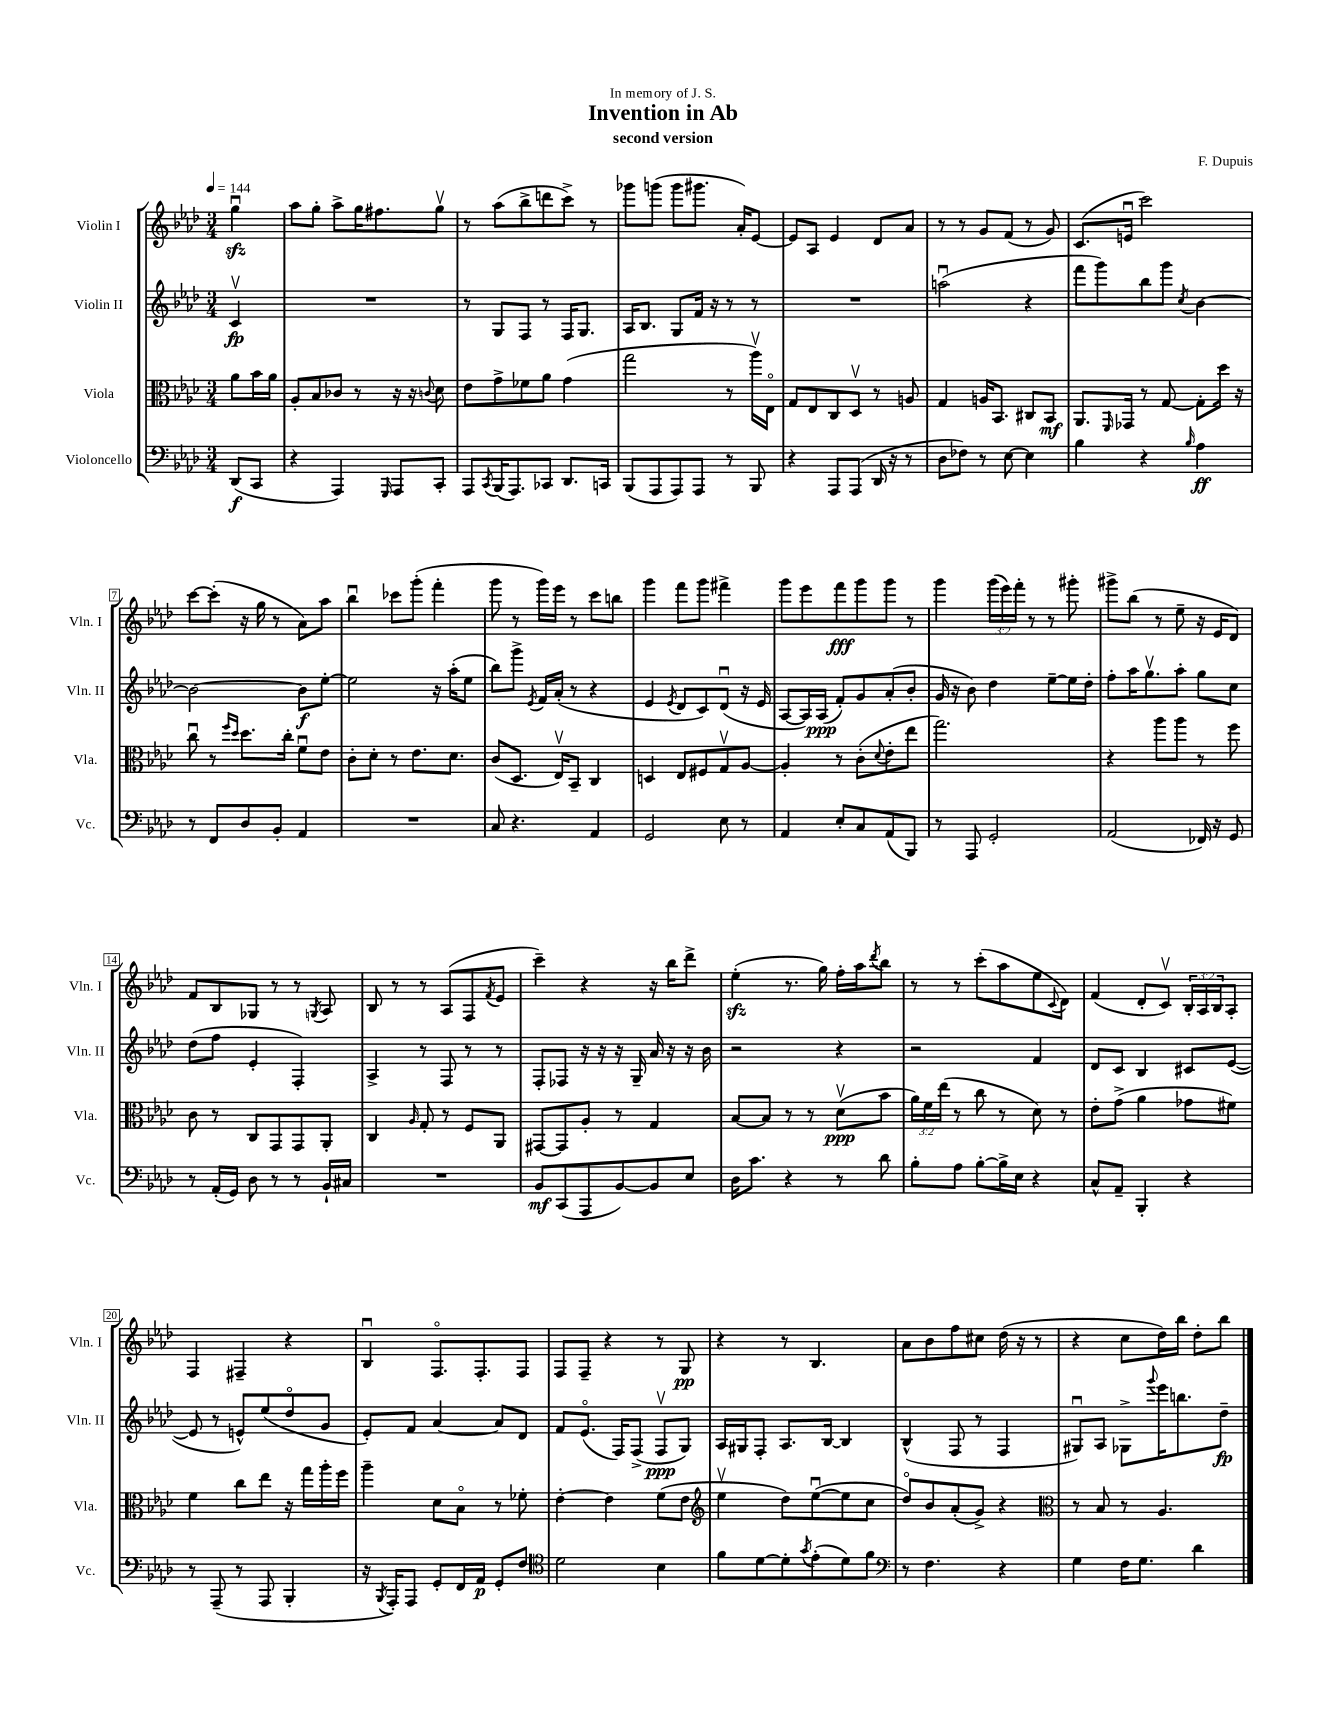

**kern	**dynam	**kern	**dynam	**kern	**dynam	**kern	**dynam
*part4	*part4	*part3	*part3	*part2	*part2	*part1	*part1
*staff4	*staff4	*staff3	*staff3	*staff2	*staff2	*staff1	*staff1
*I"Violoncello	*	*I"Viola	*	*I"Violin II	*	*I"Violin I	*
*I'Vc.	*	*I'Vla.	*	*I'Vln. II	*	*I'Vln. I	*
*clefF4	*	*clefC3	*	*clefG2	*	*clefG2	*
*k[b-e-a-d-]	*	*k[b-e-a-d-]	*	*k[b-e-a-d-]	*	*k[b-e-a-d-]	*
*M3/4	*	*M3/4	*	*M3/4	*	*M3/4	*
*MM144	*	*MM144	*	*MM144	*	*MM144	*
=	=	=	=	=	=	=	=
(8DD-/L	f	8a-\L	.	4cv/	fp	4ggzzu\	.
8CC/J	.	16b-\L	.	.	.	.	.
.	.	16a-\JJ	.	.	.	.	.
=1	=1	=1	=1	=1	=1	=1	=1
4r	.	8A-'/L	.	2.r	.	8aa-\L	.
.	.	8B-/	.	.	.	8gg'\J	.
4AAA-/)	.	8c-X/J	.	.	.	8aa-^\L	.
.	.	8r	.	.	.	16gg\K	.
.	.	.	.	.	.	8.ff#X\	.
16qqGGG/	.	.	.	.	.	.	.
8AAA-/L	.	16r	.	.	.	.	.
.	.	16r	.	.	.	.	.
.	.	8qqcn/	.	.	.	.	.
8CC'/J	.	8d-\	.	.	.	8ggv\J	.
=2	=2	=2	=2	=2	=2	=2	=2
8AAA-/L	.	8e-\L	.	8r	.	8r	.
8qCC/	.	.	.	.	.	.	.
(16BBB-/K	.	8g^\	.	8G/L	.	(8aa-\L	.
8.AAA-/)	.	.	.	.	.	.	.
.	.	8f-X\	.	8F/J	.	8bb-^\	.
8CC-X/J	.	8a-\J	.	8r	.	8dddn\	.
8.DD-/L	.	(4g\	.	16F/KL	.	8ccc^\J)	.
.	.	.	.	8.G/J	.	.	.
.	.	.	.	.	.	8r	.
16CCn/Jk	.	.	.	.	.	.	.
=3	=3	=3	=3	=3	=3	=3	=3
(8BBB-/L	.	2gg\	.	16A-/KL	.	8ggg-X\L	.
.	.	.	.	8.B-/J	.	.	.
8AAA-/	.	.	.	.	.	(8gggn\J	.
8AAA-/)	.	.	.	8G/L	.	8ggg\L	.
8AAA-/J	.	.	.	16f/Jk	.	8.ggg#X\J	.
.	.	.	.	16r	.	.	.
8r	.	8r	.	8r	.	.	.
.	.	.	.	.	.	16a-'/KL)	.
8BBB-/	.	16aa-v\LL)	.	8r	.	[8e-/J	.
.	.	16E-\JJ	.	.	.	.	.
=4	=4	=4	=4	=4	=4	=4	=4
4r	.	8G/L	.	2.r	.	8e-/L]	.
.	.	8E-/	.	.	.	8A-/J	.
8AAA-/L	.	8C/	.	.	.	4e-/	.
(8AAA-/J	.	8D-v/J	.	.	.	.	.
16DD-/	.	8r	.	.	.	8d-/L	.
16r	.	.	.	.	.	.	.
8r	.	8An/	.	.	.	8a-/J	.
=5	=5	=5	=5	=5	=5	=5	=5
8D-\L	.	4G/	.	(2aanu\	.	8r	.
8F-X\J)	.	.	.	.	.	8r	.
8r	.	16An/KL	.	.	.	8g/L	.
.	.	8.BB-/J	.	.	.	.	.
[8E-\	.	.	.	.	.	(8f/J	.
4E-\]	.	8C#X/L	.	4r	.	8r	.
.	.	8BB-/J	mf	.	.	8g/)	.
=6	=6	=6	=6	=6	=6	=6	=6
4B-\	.	8.AA-/L	.	8fff\L	.	(8.c/L	.
.	.	.	.	8ggg\)	.	.	.
.	.	16qqFF/	.	.	.	.	.
.	.	16GG-X/Jk	.	.	.	16enu/Jk	.
4r	.	8r	.	8bb-\	.	2ccc\)	.
.	.	[8G/	.	8ggg\J	.	.	.
16qqB-/	.	.	.	8qcc/	.	.	.
4A-\	ff	8G'\L]	.	[4b-\	.	.	.
.	.	16dd-\Jk	.	.	.	.	.
.	.	16r	.	.	.	.	.
!!LO:LB:g=z
=7	=7	=7	=7	=7	=7	=7	=7
8r	.	8ccu\	.	2b-\_	.	[8ccc\L	.
8FF/L	.	8r	.	.	.	(8ccc'\J]	.
.	.	16qqff/LL	.	.	.	.	.
.	.	16qqdd-/JJ	.	.	.	.	.
8D-/	.	8.dd-\L	.	.	.	16r	.
.	.	.	.	.	.	16gg\	.
8BB-'/J	.	.	.	.	.	8r	.
.	.	16cc'\Jk	.	.	.	.	.
4AA-/	.	8fu\L	.	8b-\L]	f	8a-\L)	.
.	.	8e-\J	.	[8ee-'\J	.	8aa-\J	.
=8	=8	=8	=8	=8	=8	=8	=8
2.r	.	8c'\L	.	2ee-\]	.	4bb-u\	.
.	.	8d-'\J	.	.	.	.	.
.	.	8r	.	.	.	8ccc-X\L	.
.	.	8.e-\L	.	.	.	(8ggg'\J	.
.	.	.	.	16r	.	4fff'\	.
.	.	8.d-\J	.	(16aa-'\KL	.	.	.
.	.	.	.	8ee-\J	.	.	.
=9	=9	=9	=9	=9	=9	=9	=9
8C/	.	(8c/L	.	8bb-\L)	.	8ggg\	.
4.r	.	8.D-/J	.	8ggg^\J	.	8r	.
.	.	.	.	8qe-/	.	.	.
.	.	.	.	16f/LL	.	16ggg\LL)	.
.	.	16E-v/KL)	.	(16a-'/JJ	.	16eee-\JJ	.
.	.	8BB-~/J	.	8r	.	8r	.
4AA-/	.	4C/	.	4r	.	8ccc\L	.
.	.	.	.	.	.	8bbn\J	.
=10	=10	=10	=10	=10	=10	=10	=10
2GG/	.	4Dn/	.	4e-/	.	4ggg\	.
.	.	.	.	8qe-/	.	.	.
.	.	8E-/L	.	8d-/L	.	8fff\L	.
.	.	8F#X/	.	8c/)	.	8ggg\J	.
8E-\	.	8Gv/	.	(8d-u/J	.	4fff#X^\	.
8r	.	[8A-/J	.	16r	.	.	.
.	.	.	.	16e-/	.	.	.
=11	=11	=11	=11	=11	=11	=11	=11
4AA-/	.	4A-'/]	.	[8A-/L	.	8ggg\L	.
.	.	.	.	16A-/L])	.	8eee-\	.
.	.	.	.	(16A-/JJ	ppp	.	.
8E-'/L	.	8r	.	8f'/L)	.	8fff\	fff
8C/	.	(8c'\L	.	8g/	.	8ggg\	.
.	.	8qqd-/	.	.	.	.	.
(8AA-/	.	8e-'\	.	(8a-'/	.	8ggg\J	.
8BBB-/J)	.	8ee-\J	.	8b-'/J	.	8r	.
=12	=12	=12	=12	=12	=12	=12	=12
8r	.	2.gg\)	.	16g/	.	4ggg\	.
.	.	.	.	16r	.	.	.
8AAA-/	.	.	.	8b-\)	.	.	.
2GG'/	.	.	.	4dd-\	.	(24ggg\LL	.
.	.	.	.	.	.	24eee-\)	.
.	.	.	.	.	.	24fff'\JJ	.
.	.	.	.	.	.	8r	.
.	.	.	.	[8ee-~\L	.	8r	.
.	.	.	.	16ee-\L]	.	8ggg#X'\	.
.	.	.	.	16dd-'\JJ	.	.	.
=13	=13	=13	=13	=13	=13	=13	=13
(2AA-/	.	4r	.	8ff'\L	.	8ggg#X^\L	.
.	.	.	.	16aa-\K	.	(8bb-\J	.
.	.	.	.	8.ggv\	.	.	.
.	.	8aa-\L	.	.	.	8r	.
.	.	8aa-\J	.	8aa-'\J	.	8ee-~\	.
16FF-X/)	.	8r	.	8gg\L	.	16r	.
16r	.	.	.	.	.	16e-/KL	.
8GG/	.	8ff\	.	8cc\J	.	8d-/J)	.
!!LO:LB:g=z
=14	=14	=14	=14	=14	=14	=14	=14
8r	.	8c\	.	(8dd-\L	.	8f/L	.
(16AA-'/LL	.	8r	.	8ff\J	.	8B-/	.
16GG/JJ)	.	.	.	.	.	.	.
8D-\	.	8C/L	.	4e-'/	.	8G-X/J	.
8r	.	8GG/	.	.	.	8r	.
8r	.	8GG/	.	4F'/)	.	8r	.
.	.	.	.	.	.	8qGn/	.
16BB-`/LL	.	8AA-'/J	.	.	.	8A-/	.
16C#X/JJ	.	.	.	.	.	.	.
=15	=15	=15	=15	=15	=15	=15	=15
2.r	.	4C/	.	4A-^/	.	8B-/	.
.	.	.	.	.	.	8r	.
.	.	16qqA-/	.	.	.	.	.
.	.	8G'/	.	8r	.	8r	.
.	.	8r	.	8F/	.	(8A-/L	.
.	.	8F/L	.	8r	.	8F/	.
.	.	.	.	.	.	8qf/	.
.	.	8AA-/J	.	8r	.	8e-/J	.
=16	=16	=16	=16	=16	=16	=16	=16
8BB-/L	mf	[8GG#X/L	.	8F'/L	.	4ccc~\)	.
(8CC/	.	8GG#/]	.	8F-X/J	.	.	.
8AAA-/	.	8A-'/J	.	16r	.	4r	.
.	.	.	.	16r	.	.	.
[8BB-/)	.	8r	.	16r	.	.	.
.	.	.	.	16G~/	.	.	.
8BB-/]	.	4G/	.	16a-/	.	16r	.
.	.	.	.	16r	.	16bb-\KL	.
8E-/J	.	.	.	16r	.	8ddd-^\J	.
.	.	.	.	16b-\	.	.	.
=17	=17	=17	=17	=17	=17	=17	=17
16D-\KL	.	[8B-/L	.	2r	.	(4ee-zz'\	.
8.c\J	.	.	.	.	.	.	.
.	.	8B-/J]	.	.	.	.	.
4r	.	8r	.	.	.	8.r	.
.	.	8r	.	.	.	.	.
.	.	.	.	.	.	16gg\)	.
8r	.	(8d-v\L	ppp	4r	.	16ff'\LL	.
.	.	.	.	.	.	16aa-\J	.
.	.	.	.	.	.	8qddd-/	.
8d-\	.	8b-\J	.	.	.	8bb-\J	.
=18	=18	=18	=18	=18	=18	=18	=18
8B-'\L	.	24a-\LL)	.	2r	.	8r	.
.	.	24f\	.	.	.	.	.
.	.	(24ee-\JJ	.	.	.	.	.
8A-\J	.	8r	.	.	.	8r	.
[8B-'\L	.	8cc\	.	.	.	(8ccc'\L	.
16B-^\L]	.	8r	.	.	.	8aa-\	.
16E-\JJ	.	.	.	.	.	.	.
4r	.	8d-\)	.	4f/	.	8ee-\	.
.	.	.	.	.	.	8qqc/	.
.	.	8r	.	.	.	8d-\J)	.
=19	=19	=19	=19	=19	=19	=19	=19
8C^^/L	.	8e-'\L	.	8d-/L	.	(4f/	.
8AA-~/J	.	(8g^\J	.	8c/J	.	.	.
4BBB-'/	.	4a-\	.	4B-/	.	8d-'/L	.
.	.	.	.	.	.	8cv/J)	.
4r	.	8g-X\L	.	8c#X/L	.	24B-'/LL	.
.	.	.	.	.	.	24A-/	.
.	.	.	.	.	.	24B-/J	.
.	.	8f#X\J)	.	([8e-/J	.	8A-'/J	.
!!LO:LB:g=z
=20	=20	=20	=20	=20	=20	=20	=20
8r	.	4f\	.	8e-/]	.	4F/	.
(8AAA-~/	.	.	.	8r	.	.	.
8r	.	8cc\L	.	8en^^/L)	.	4F#X~/	.
8AAA-/	.	8ee-\J	.	(8ee-/	.	.	.
4BBB-'/	.	16r	.	8dd-/	.	4r	.
.	.	16gg\LL	.	.	.	.	.
.	.	16aa-'\	.	8g/J	.	.	.
.	.	16ff\JJ	.	.	.	.	.
=21	=21	=21	=21	=21	=21	=21	=21
16r	.	4aa-~\	.	8e-'/L)	.	4B-u/	.
8qBBB-/	.	.	.	.	.	.	.
16AAA-'/KL)	.	.	.	.	.	.	.
8AAA-/J	.	.	.	8f/J	.	.	.
8GG'/L	.	8d-\L	.	[4a-/	.	8.F/L	.
16FF/L	.	8B-\J	.	.	.	.	.
16AA-/JJ	p	.	.	.	.	8.F'/	.
8GG'/L	.	8r	.	8a-/L]	.	.	.
8F/J	.	8f-X'\	.	8d-/J	.	8F/J	.
=22	=22	=22	=22	=22	=22	=22	=22
*clefC4	*	*	*	*	*	*	*
2d-\	.	[4e-'\	.	8f/L	.	8F/L	.
.	.	.	.	(8.e-/J	.	8F~/J	.
.	.	4e-\]	.	.	.	4r	.
.	.	.	.	16F/KL)	.	.	.
.	.	.	.	(8F^/J	.	.	.
4B-\	.	(8f\L	.	8Fv/L	ppp	8r	.
.	.	8e-\J	.	8G/J)	.	8G/	pp
=23	=23	=23	=23	=23	=23	=23	=23
*	*	*clefG2	*	*	*	*	*
8f\L	.	4ee-v\	.	16A-/LL	.	4r	.
.	.	.	.	16G#X/J	.	.	.
[8d-\	.	.	.	8F'/J	.	.	.
8d-'\]	.	8dd-\L)	.	8.A-/L	.	8r	.
8qg/	.	.	.	.	.	.	.
(8e-'\	.	([8ee-u\	.	.	.	4.B-/	.
.	.	.	.	[16B-/Jk	.	.	.
8d-\)	.	8ee-\]	.	4B-/]	.	.	.
8f\J	.	8cc\J	.	.	.	.	.
=24	=24	=24	=24	=24	=24	=24	=24
*clefF4	*	*	*	*	*	*	*
8r	.	8dd-/L)	.	(4B-^^/	.	8a-\L	.
4.F\	.	8b-/	.	.	.	8b-\	.
.	.	(8a-'/	.	8F/	.	8ff\	.
.	.	8g^/J)	.	8r	.	8cc#X\J	.
4r	.	4r	.	4F/	.	(16dd-\	.
.	.	.	.	.	.	16r	.
.	.	.	.	.	.	8r	.
=25	=25	=25	=25	=25	=25	=25	=25
*	*	*clefC3	*	*	*	*	*
4G\	.	8r	.	8G#Xu/L)	.	4r	.
.	.	8B-/	.	8A-/J	.	.	.
16F\KL	.	8r	.	8G-X^\L	.	8cc\L	.
8.G\J	.	.	.	.	.	.	.
.	.	.	.	8qqggg/	.	.	.
.	.	4.A-/	.	16eee-\K	.	16dd-\L)	.
.	.	.	.	8.bbn\	.	16bb-\JJ	.
4d-\	.	.	.	.	.	8dd-'\L	.
.	.	.	.	8dd-~\J	fp	8bb-\J	.
==	==	==	==	==	==	==	==
*-	*-	*-	*-	*-	*-	*-	*-
